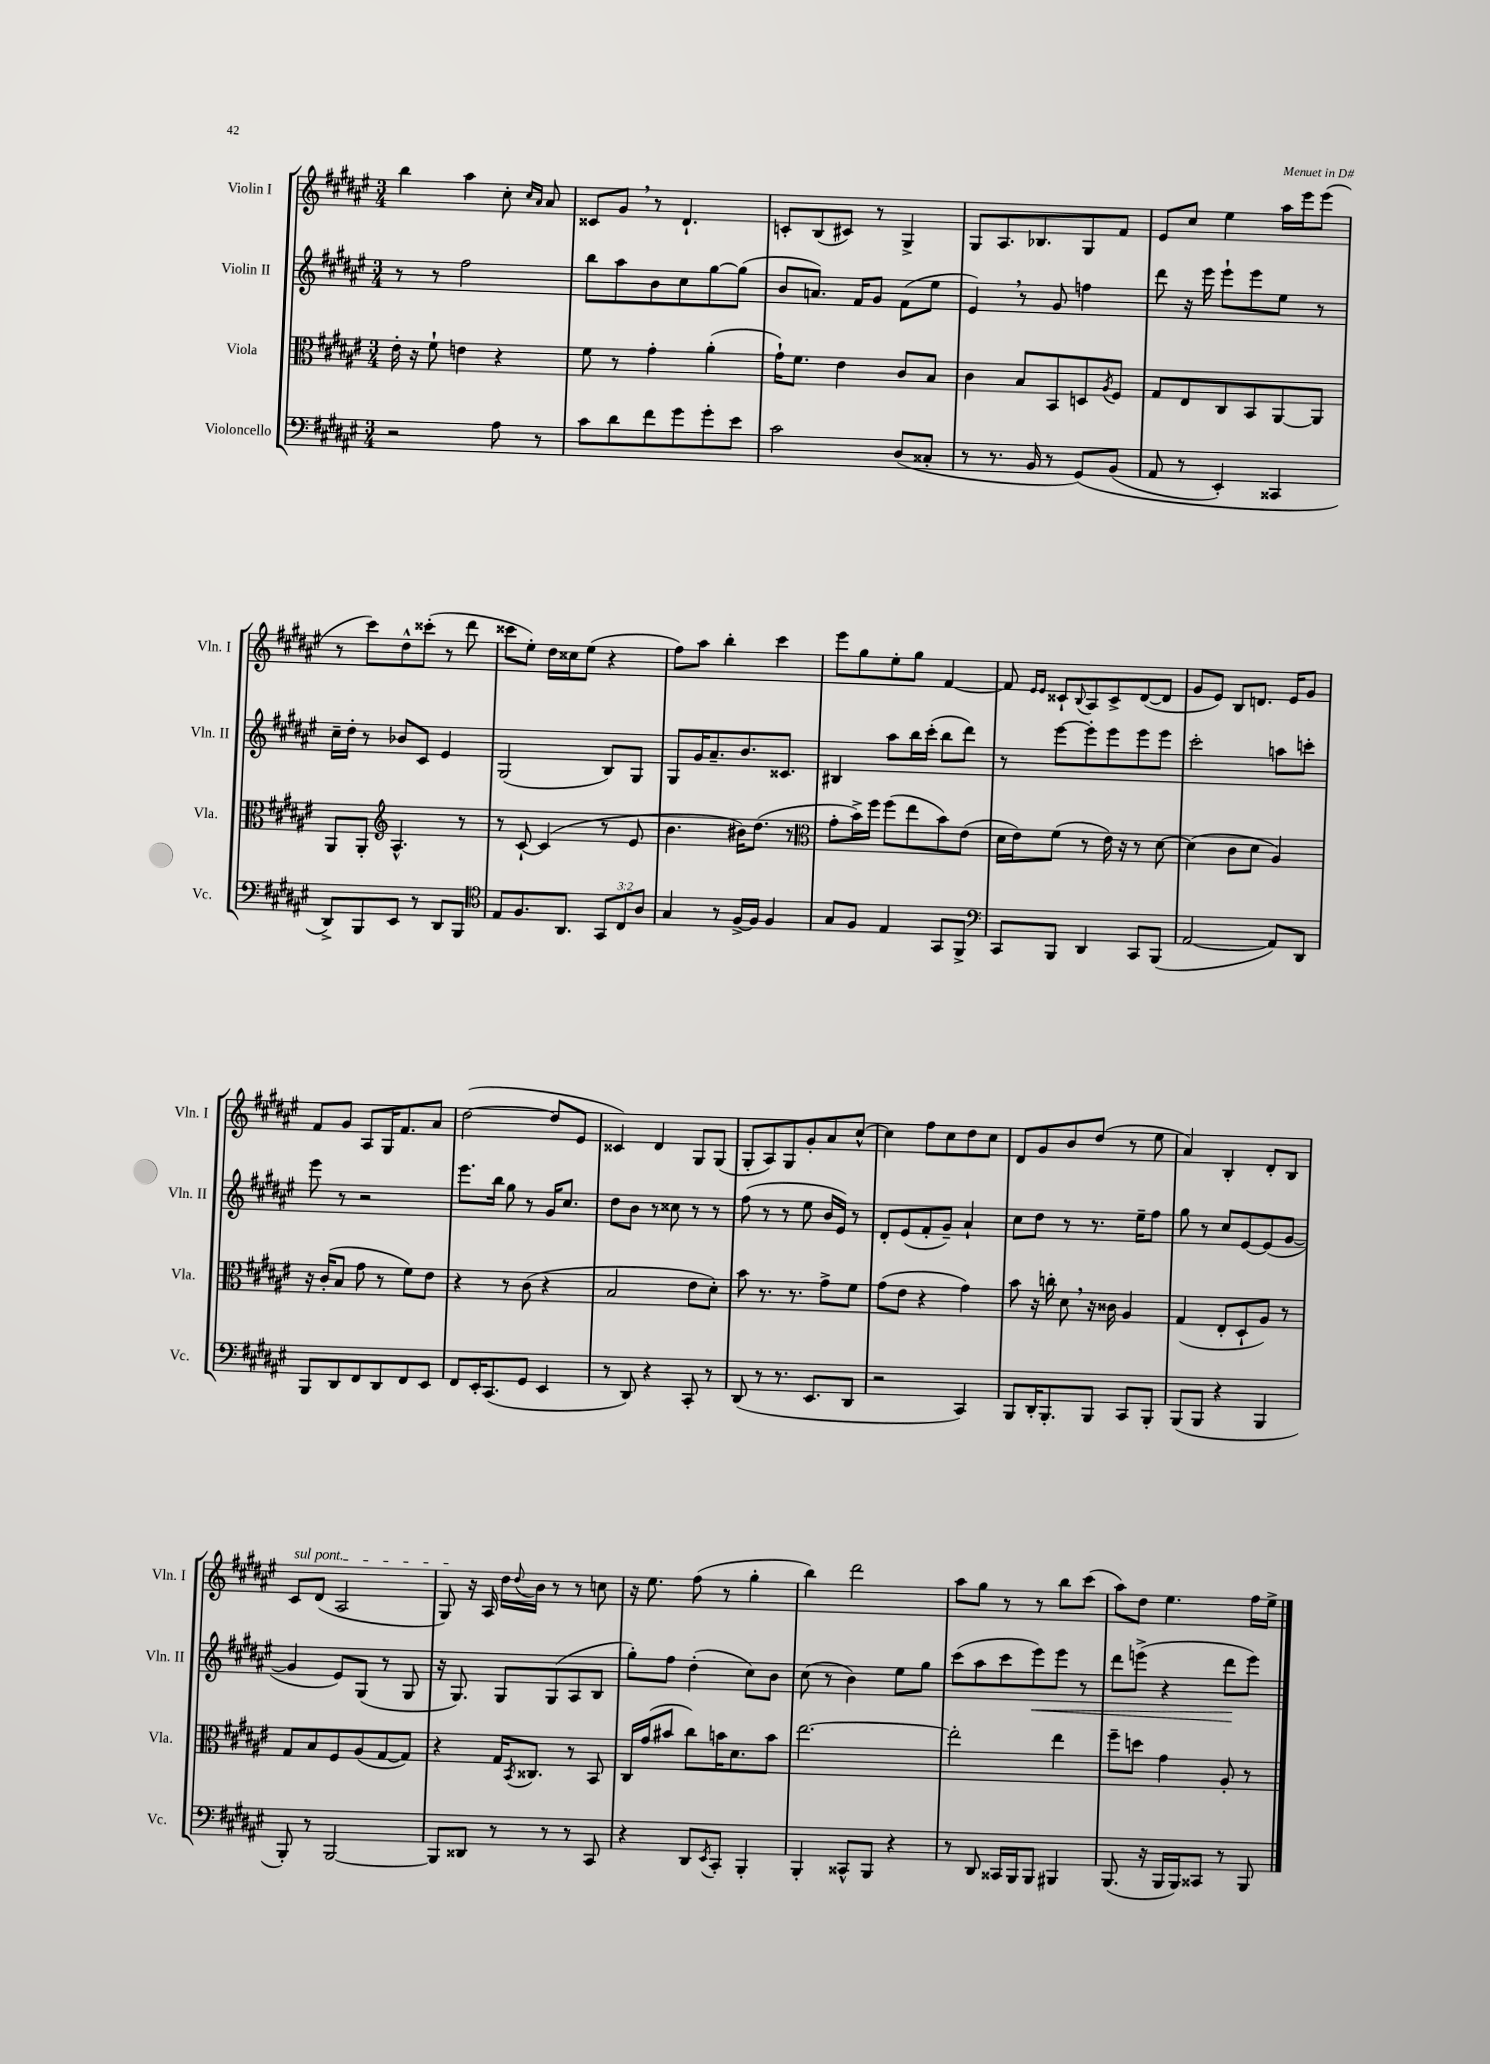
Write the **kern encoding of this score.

**kern	**kern	**kern	**dynam	**kern
*part4	*part3	*part2	*part2	*part1
*staff4	*staff3	*staff2	*staff2	*staff1
*I"Violoncello	*I"Viola	*I"Violin II	*	*I"Violin I
*I'Vc.	*I'Vla.	*I'Vln. II	*	*I'Vln. I
*clefF4	*clefC3	*clefG2	*	*clefG2
*k[f#c#g#d#a#e#]	*k[f#c#g#d#a#e#]	*k[f#c#g#d#a#e#]	*	*k[f#c#g#d#a#e#]
*M3/4	*M3/4	*M3/4	*	*M3/4
=19	=19	=19	=19	=19
2r	16e#'\	8r	.	4bb\
.	16r	.	.	.
.	8f#`\	8r	.	.
.	4en\	2ff#\	.	4aa#\
8A#\	4r	.	.	8cc#'\
.	.	.	.	16qqcc#/LL
.	.	.	.	16qqa#/JJ
8r	.	.	.	8a#/
=20	=20	=20	=20	=20
8c#\L	8f#\	8bb\L	.	8c##X/L
8d#\	8r	8aa#\	.	8g#,/J
8f#\	4g#'\	8b\	.	8r
8g#\	.	8cc#\	.	4.d#`/
8g#'\	(4a#'\	[8gg#\	.	.
8e#\J	.	(8gg#\J]	.	.
=21	=21	=21	=21	=21
2c#\	16g#`\KL)	8b/L	.	8cn'/L
.	8.f#\J	.	.	.
.	.	8.an/J)	.	(8B/
.	4e#\	.	.	8c#X/J)
.	.	16f#/KL	.	.
.	.	8g#/J	.	8r
(8D#/L	8c#/L	(8f#\L	.	4G#^/
8C##X'/J	8B/J	8ee#\J	.	.
=22	=22	=22	=22	=22
8r	4c#\	4e#,/)	.	8G#/L
8.r	.	.	.	8.A#/
.	8B/L	8r	.	.
16BB/	.	.	.	8.B-X/
8r	8BB/	8g#/	.	.
(8GG#/L)	8Dn/	4ffn\	.	8G#/
.	8qA#/	.	.	.
(8BB/J	8F#/J	.	.	8f#/J
=23	=23	=23	=23	=23
8AA#/	8G#/L	8ddd#\	.	8e#/L
8r	8E#/	16r	.	8cc#/J
.	.	16eee#\	.	.
4EE#'/)	8C#/	8eee#`\L	.	4ee#\
.	8BB/	8eee#\	.	.
4CC##X/	[8AA#/	8ee#\J	.	16aa#\LL
.	.	.	.	16eee#\J
.	8AA#/J]	8r	.	(8eee#\J
!!LO:LB:g=z
=24	=24	=24	=24	=24
8DD#^/L)	8AA#/L	16cc#~\LL	.	8r
.	.	16dd#'\JJ	.	.
8BBB/	8AA#'/J	8r	.	8ccc#\L)
*	*clefG2	*	*	*
8EE#/J	4.A#^^/	8b-X/L	.	8dd#^^\
8r	.	8c#/J	.	(8ccc##X'\J
8DD#/L	.	4e#/	.	8r
8BBB/J	8r	.	.	8ddd#\
=25	=25	=25	=25	=25
*clefC4	*	*	*	*
8E#/L	8r	(2G#/	.	8ccc##X\L
8.F#/	[8c#`/	.	.	8ee#'\J)
.	(4c#/]	.	.	16dd#\LL
8.AA#/J	.	.	.	16cc##X\J
.	.	.	.	(8ee#\J
12GG#/L	8r	8B/L)	.	4r
12C#/	.	.	.	.
.	8e#/	8G#/J	.	.
12A#/J	.	.	.	.
=26	=26	=26	=26	=26
4G#/	4.b\	8G#/L	.	8ff#\L)
.	.	16g#/K	.	8aa#\J
.	.	8.a#~/	.	.
8r	.	.	.	4bb'\
[16F#^/LL	16b#X\KL)	8.b/	.	.
16F#/JJ]	(8.dd#\J	.	.	.
4F#/	.	.	.	4ccc#\
.	.	8.c##X/J	.	.
.	8r	.	.	.
=27	=27	=27	=27	=27
*	*clefC3	*	*	*
8G#/L	8g#'\L	4B#X/	.	8eee#\L
8F#/J	16b^\L)	.	.	8gg#\
.	16ff#\JJ	.	.	.
4E#/	(8ff#\L	8aa#\L	.	8ee#'\
.	8ee#\	16bb\L	.	8gg#\J
.	.	(16ccc#'\JJ	.	.
8GG#/L	8b\)	8bb\L	.	[4f#/
8FF#^/J	(8e#\J	8ddd#\J)	.	.
=28	=28	=28	=28	=28
*clefF4	*	*	*	*
8CC#/L	16d#\LL	8r	.	8f#/]
.	16e#\J)	.	.	.
.	.	.	.	16qqe#/LL
.	.	.	.	16qqe#/JJ
8BBB/J	(8f#\J	[8eee#\L	.	8c##X`/L
.	.	.	.	8qqB/
4DD#/	8r	8eee#'\]	.	8A#/
.	16e#\)	8eee#\	.	8c##^/
.	16r	.	.	.
8CC#/L	8r	8eee#\	.	([8d#/
(8BBB/J	[8d#\	8eee#\J	.	8d#/J]
=29	=29	=29	=29	=29
[2AA#/	(4d#\]	2ccc#'\	.	8g#/L
.	.	.	.	8e#/J)
.	8c#\L	.	.	8B/L
.	8d#\J	.	.	8.dn/J
8AA#/L])	4A#/)	8aan\L	.	.
.	.	.	.	16e#/KL
8DD#/J	.	8cccn'\J	.	8g#/J
!!LO:LB:g=z
=30	=30	=30	=30	=30
8BBB/L	16r	8eee#\	.	8f#/L
.	(16c#'/KL	.	.	.
8DD#/	8B/J	8r	.	8g#/J
8FF#/	8g#\	2r	.	8A#/L
8DD#/	8r	.	.	16G#/K
.	.	.	.	8.f#/
8FF#/	8f#\L)	.	.	.
8EE#/J	8e#\J	.	.	8a#/J
=31	=31	=31	=31	=31
8FF#/L	4r	8.eee#\L	.	([2dd#\
16EE#'/K	.	.	.	.
(8.CC#/	.	16bb\Jk	.	.
.	8r	8gg#\	.	.
8GG#/J	(8c#\	8r	.	.
4EE#/	4r	16g#/KL	.	8dd#/L]
.	.	8.cc#/J	.	.
.	.	.	.	8e#/J
=32	=32	=32	=32	=32
8r	2B/	8dd#\L	.	4c##X/)
8DD#/)	.	8b\J	.	.
4r	.	8r	.	4d#/
.	.	8cc##X\	.	.
8CC#'/	8e#\L	8r	.	8G#/L
8r	8d#'\J)	8r	.	(8G#/J
=33	=33	=33	=33	=33
(8DD#/	8b\	(8ff#\	.	8G#'/L
8r	8.r	8r	.	8A#/)
8.r	.	8r	.	8G#/
.	8.r	.	.	.
.	.	8ee#\	.	8g#'/
8.EE#/L	.	.	.	.
.	8g#^\L	16b/LL	.	8a#/
.	.	16e#/JJ)	.	.
8DD#/J	8f#\J	8r	.	[8cc#^^/J
=34	=34	=34	=34	=34
2r	(8g#\L	8d#'/L	.	4cc#\]
.	8e#\J	(8e#/	.	.
.	4r	8f#'/	.	8ff#\L
.	.	8g#~/J)	.	8cc#\
4CC#/)	4g#\)	4a#`/	.	8dd#\
.	.	.	.	8cc#\J
=35	=35	=35	=35	=35
8BBB/L	8b\	8cc#\L	.	8d#/L
16DD#'/K	16r	8dd#\J	.	8g#/
8.BBB'/	16ccn'\	.	.	.
.	8d#,\	8r	.	8b/
8BBB/J	16r	8.r	.	(8dd#/J
.	16c##X\	.	.	.
8CC#/L	4A#/	.	.	8r
.	.	16ee#~\KL	.	.
8BBB'/J	.	8ff#\J	.	8ee#\
=36	=36	=36	=36	=36
(8BBB/L	(4G#/	8gg#\	.	4a#/)
8BBB/J	.	8r	.	.
4r	8E#'/L	8cc#/L	.	4B'/
.	8D#`/	[8e#/	.	.
4BBB/	8A#/J)	(8e#/]	.	8d#'/L
.	8r	[8g#/J	.	8B/J
!!LO:LB:g=z
=37	=37	=37	=37	=37
!	!	!	!	!LO:TX:a:i:t=sul pont.
8BBB'/)	8G#/L	4g#/]	.	8c#/L
8r	8B/	.	.	(8d#/J
[2BBB/	8F#/	8e#/L)	.	2A#/
.	(8A#/	(8G#/J	.	.
.	[8G#/	8r	.	.
.	8G#/J])	8G#/	.	.
=38	=38	=38	=38	=38
8BBB/L]	4r	16r	.	8G#/)
.	.	8.G#/)	.	.
8DD##X/J	.	.	.	16r
.	.	.	.	16A#/
8r	16G#/KL	8G#/L	.	16dd#\LL
.	8qBB/	.	.	8qqdd#/
.	8.C##X/J	.	.	16b\JJ
8r	.	(8G#/	.	8r
8r	8r	8A#/	.	8r
8CC#/	8BB/	8B/J	.	8ccn\
=39	=39	=39	=39	=39
4r	16C#/LL	8gg#'\L)	.	16r
.	(16g#/J	.	.	8.ee#\
.	8b#X/J	8ff#\J	.	.
8DD#/L	8cc#\L)	(4dd#'\	.	(8ff#\
8qEE#/	.	.	.	.
8CC#'/J	16bn\K	.	.	8r
.	8.d#\	.	.	.
4BBB'/	.	8cc#\L)	.	4gg#'\
.	8b\J	8b\J	.	.
=40	=40	=40	=40	=40
4BBB'/	[2.ee#\	(8cc#\	.	4bb\)
.	.	8r	.	.
8CC##X^^/L	.	4b\)	.	2ddd#\
8BBB/J	.	.	.	.
4r	.	8ee#\L	.	.
.	.	8gg#\J	.	.
=41	=41	=41	=41	=41
8r	2ee#'\]	(8ccc#\L	.	8aa#\L
8DD#/	.	8aa#\	.	8gg#\J
16CC##X/LL	.	8ccc#\	.	8r
16BBB/J	.	.	.	.
!	!	!	!LO:HP:b	!
8BBB/J	.	8eee#\)	<	8r
4BBB#X/	4ee#\	8eee#\J	.	8bb\L
.	.	8r	.	(8ccc#\J
=42	=42	=42	=42	=42
(8.BBB/	8ff#~\L	8ddd#\L	.	8aa#\L)
.	8ddn\J	(8eeen^\J	.	8dd#\J
16r	.	.	.	.
16BBB/LL	4g#\	4r	.	4.ee#\
16BBB/J)	.	.	.	.
8CC##X/J	.	.	.	.
8r	8A#'/	8ddd#\L	.	.
8BBB/	8r	8eee\J)	[	16ff#\LL
.	.	.	.	16ee#^\JJ
==	==	==	==	==
*-	*-	*-	*-	*-
